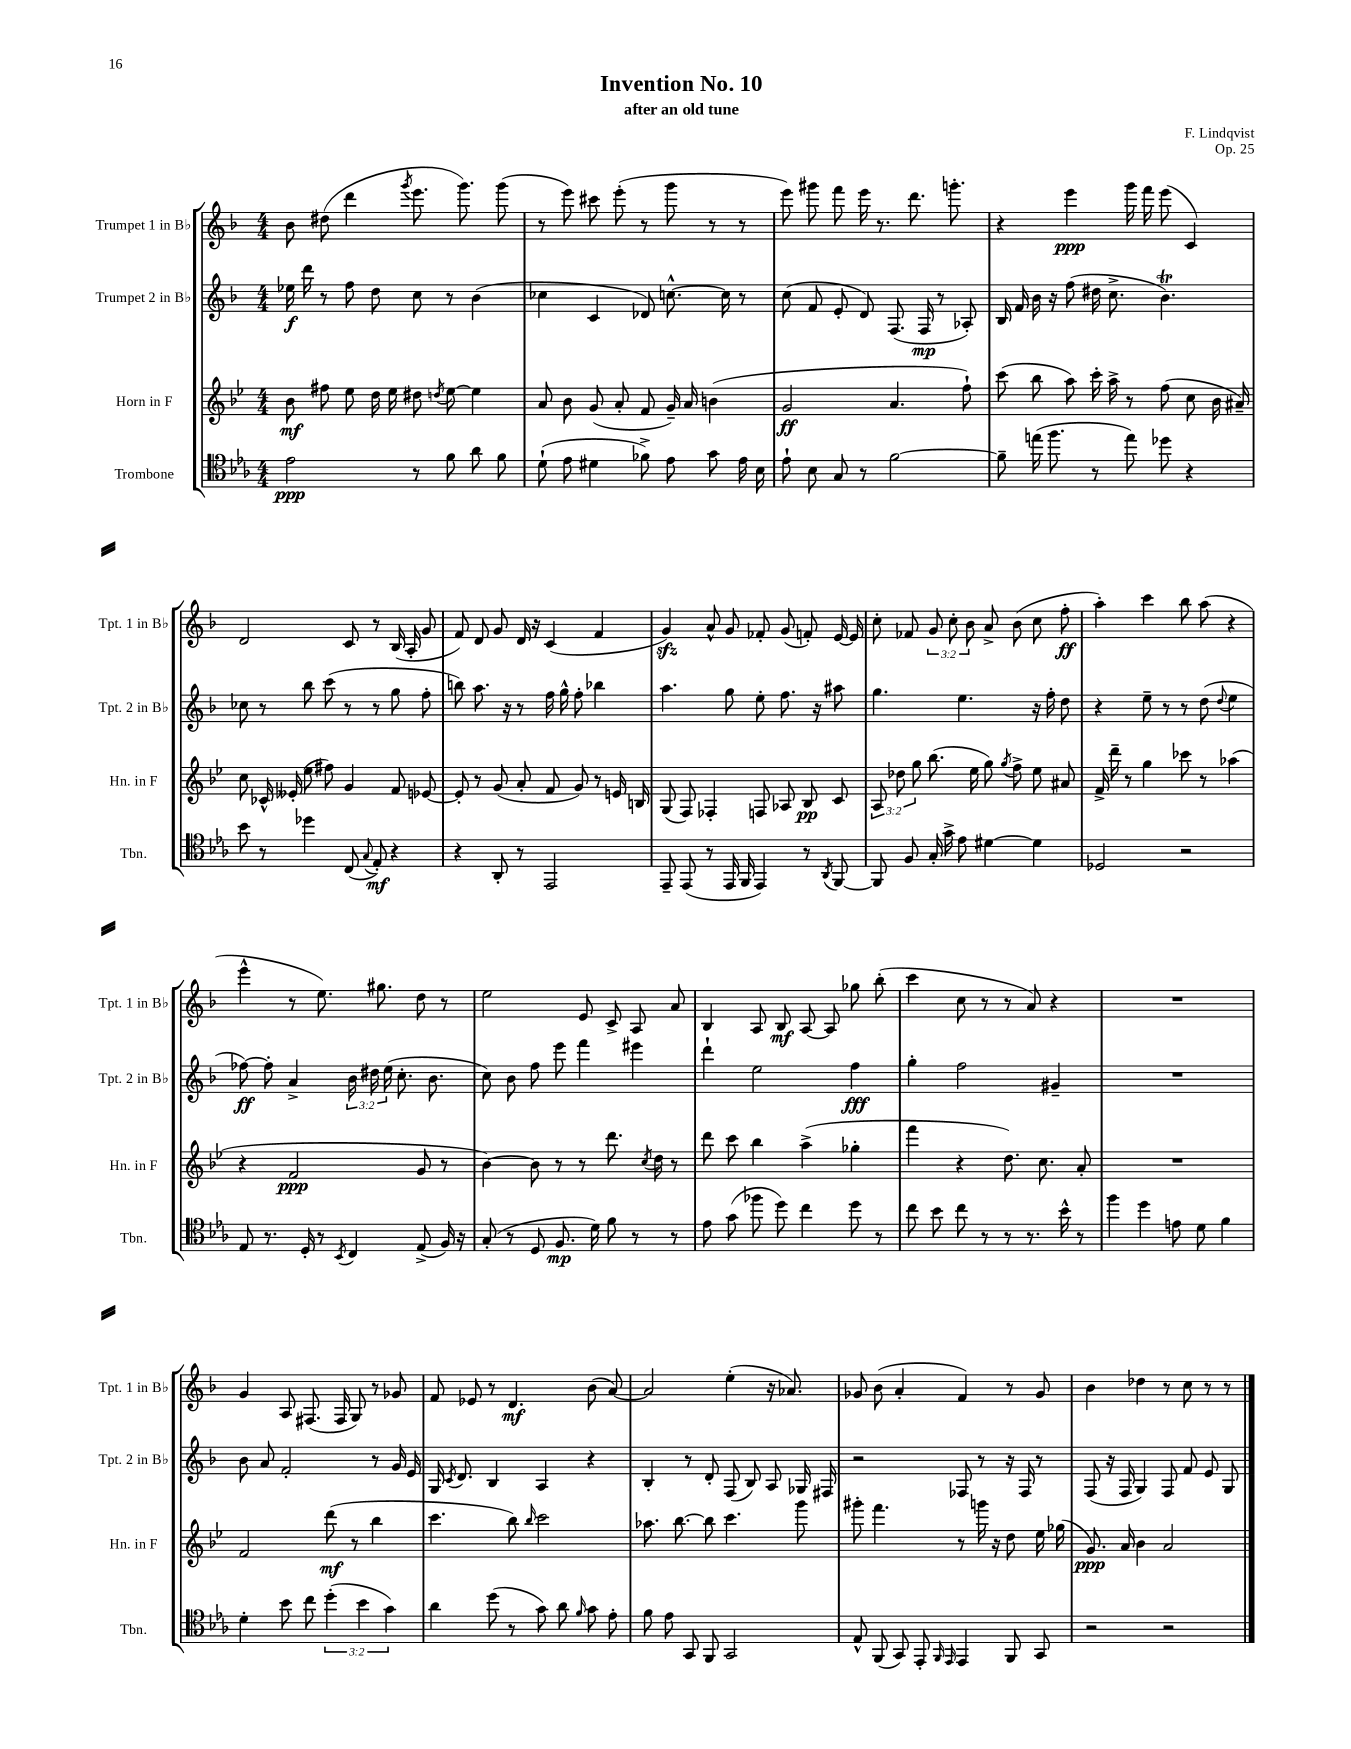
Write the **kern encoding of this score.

**kern	**kern	**kern	**kern
*staff4	*staff3	*staff2	*staff1
*clefC4	*clefG2	*clefG2	*clefG2
*k[b-e-a-]	*k[b-e-]	*k[b-]	*k[b-]
*M4/4	*M4/4	*M4/4	*M4/4
2e-	8b-	16ee-	8b-
.	.	16ddd	.
.	8ff#	8r	(8dd#
.	8ee-	8ff	4ddd
.	16dd	8dd	.
.	16ee-	.	.
.	.	.	8qggg
8r	8dd#	8cc	8.eee
.	8qdd	.	.
8f	[8ee-	8r	.
.	.	.	8.ggg)
8a-	4ee-]	(4b-	.
8f	.	.	(8ggg
=	=	=	=
(8d`	8a	4cc-	8r
8e-	8b-	.	8eee)
4d#	(8g	4c	8ccc#
.	8a'	.	(8eee'
8f-^)	8f	8d-)	8r
8e-	16g~)	[8.cc^^	8ggg
.	16a	.	.
8g	(4b	.	8r
.	.	16cc]	.
16e-	.	8r	8r
16B-	.	.	.
=	=	=	=
8e-`	2g	(8cc	8eee)
8B-	.	8f	8ggg#
8G	.	8e'	8fff
8r	.	8d)	16eee
.	.	.	8.r
[2f	4.a	(8.F	.
.	.	.	8.ddd
.	.	16F	.
.	.	8r	.
.	.	.	8.ggg'
.	8ff`)	8A-')	.
=	=	=	=
8f~]	(8ccc	16B-	4r
.	.	16f	.
(16ee	8bb-	16b-	.
8.ff	.	16r	.
.	8aa)	(8ff	4eee
8r	16ccc'	16dd#	.
.	16aa^	8.cc^	.
8ee)	8r	.	16ggg
.	.	.	16fff
8dd-	(8ff	4.b-)	(8eee
4r	8cc	.	4c)
.	16b-	.	.
.	16a#~)	.	.
=	=	=	=
8b-	8cc	8cc-	2d
8r	16c-^^	8r	.
.	(16e--'	.	.
4dd-	8ee-	8bb-	.
.	8ff#)	(8ccc	.
(8C	4g	8r	8c
8qqG	.	.	.
8E-')	.	8r	8r
4r	8f	8gg	(16B-
.	.	.	16A'
.	[8e-	8ff'	8g
=	=	=	=
4r	8e-']	8bb)	8f)
.	8r	8.aa	8d
8AA-'	(8g	.	8g
.	.	16r	.
8r	8a'	8r	16d
.	.	.	16r
2EE-	8f	16ff	(4c
.	.	16gg^^	.
.	8g)	8ff'	.
.	8r	4bb-	4f
.	16e	.	.
.	16B	.	.
=	=	=	=
8EE-~	(8G	4.aa	4g)
(8EE-	8F)	.	.
8r	4F-'	.	8a^^
16EE-	.	8gg	8g
16FF	.	.	.
4EE-)	8F	8ee'	8f-'
.	8A-	8.ff	(8g
8r	8B-	.	8f')
.	.	16r	.
8qAA-	.	.	.
[8FF	8c	8aa#	[16e
.	.	.	16e]
=	=	=	=
8FF]	12A	4.gg	8cc'
.	12dd-	.	.
8F	.	.	8f-
.	12gg	.	.
16G'	(8.bb-	.	12g
16g^	.	.	.
.	.	.	12cc'
8e-	.	4.ee	.
.	.	.	12b-
.	16ee-	.	.
[4d#	8gg)	.	8a^
.	8qgg	.	.
.	8ff^	.	(8b-
4d#]	8ee-	16r	8cc
.	.	16ff'	.
.	8a#	8dd	8ff'
=	=	=	=
2D-	16f^	4r	4aa')
.	16ddd~	.	.
.	8r	.	.
.	4gg	8ee~	4ccc
.	.	8r	.
2r	8ccc-	8r	8bb-
.	8r	(8dd	(8aa
.	.	8qqdd	.
.	(4aa-	4ee	4r
=	=	=	=
8E-	4r	[8ff-)	4eee^^
8.r	.	8ff-']	.
.	2f	4a^	8r
16D'	.	.	.
8r	.	.	8.ee)
8qBB-	.	.	.
4C	.	24b-	.
.	.	24dd#	.
.	.	.	8.gg#
.	.	(24ee	.
.	.	8.cc'	.
(8E-^	8g	.	8dd
.	.	8.b-	.
16F)	8r	.	8r
16r	.	.	.
=	=	=	=
(8G'	[4b-)	8cc)	2ee
8r	.	8b-	.
8D	8b-]	8ff	.
8.F	8r	8eee	.
.	8r	4fff	8e
16d)	.	.	.
8f	8.ddd	.	8c^
8r	.	4eee#	8A
.	8qcc	.	.
.	16dd	.	.
8r	8r	.	8a
=	=	=	=
8e-	8ddd	4ddd`	4B-
(8g	8ccc	.	.
8ff-	4bb-	2ee	8A
8dd)	.	.	8B-
4cc	(4aa^	.	[8A
.	.	.	8A]
8dd	4gg-'	4ff	8gg-
8r	.	.	(8bb-'
=	=	=	=
8cc	4fff	4gg'	4ccc
8b-	.	.	.
8cc	4r	2ff	8cc
8r	.	.	8r
8r	8.dd)	.	8r
8.r	.	.	8a)
.	8.cc	.	.
.	.	4g#~	4r
16b-^^	.	.	.
8r	8a'	.	.
=	=	=	=
4ff	1r	1r	1r
4dd	.	.	.
8e	.	.	.
8d	.	.	.
4f	.	.	.
=	=	=	=
4d'	2f	8b-	4g
.	.	8a	.
8b-	.	2f'	8A
8cc	.	.	(8.F#
(6dd'	(8ddd	.	.
.	.	.	16F#
.	8r	.	8G)
6b-	.	.	.
.	4bb-	8r	8r
6g)	.	.	.
.	.	16g	8g-
.	.	16e	.
=	=	=	=
4a-	4.ccc	16G	8f
.	.	8qc	.
.	.	8.d	.
.	.	.	8e-
(8dd	.	4B-	8r
8r	8bb-)	.	4.d
.	16qqbb-	.	.
8g)	2ccc	4A	.
8a-	.	.	.
16qqf	.	.	.
8g	.	4r	(8b-
8e-'	.	.	[8a)
=	=	=	=
8f	8.aa-	4B-'	2a]
8e-	.	.	.
.	[8.bb-	.	.
8GG	.	8r	.
8FF	8bb-]	8d'	.
2GG	4.ccc	(8F	(4ee'
.	.	8B-)	.
.	.	8A	16r
.	.	.	8.a-)
.	8ggg	16G-	.
.	.	16F#	.
=	=	=	=
8E-^^	8ggg#'	2r	8g-
(8FF	4.fff	.	(8b-
8GG)	.	.	4a'
8EE-'	.	.	.
16qqFF	.	.	.
16qqEE-	.	.	.
4EE-	8r	8F-	4f)
.	16ggg	8r	.
.	16r	.	.
8FF	8dd	16r	8r
.	.	16F-	.
8GG	16ee-	8r	8g-
.	(16gg-	.	.
=	=	=	=
2r	8.g)	(8F	4b-
.	.	16r	.
.	16a	16F	.
.	4b-	4G)	4dd-
2r	2a	8F	8r
.	.	8f	8cc
.	.	8e	8r
.	.	8G	8r
==	==	==	==
*-	*-	*-	*-
